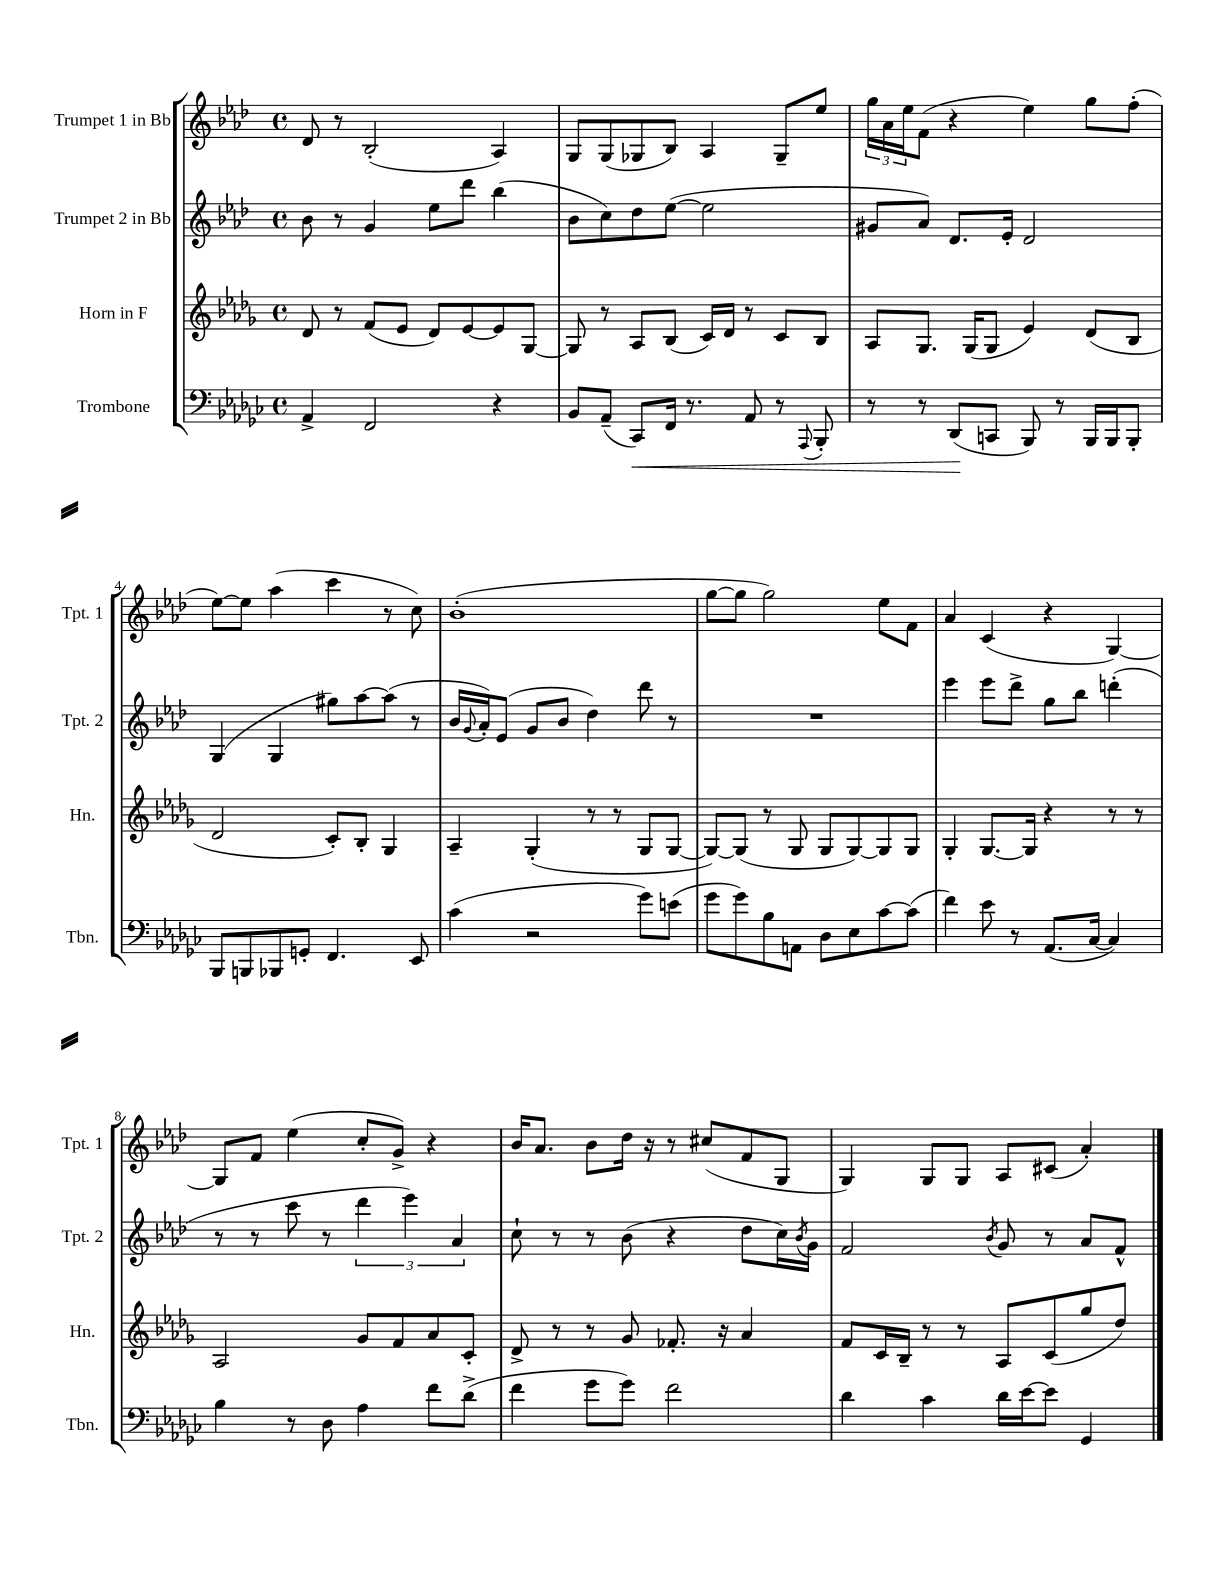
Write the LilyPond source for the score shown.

<<
\new StaffGroup <<
\new Staff = "s0" \with { instrumentName = "Trumpet 1 in Bb" shortInstrumentName = "Tpt. 1" } {
    \clef treble \key aes \major \defaultTimeSignature \time 4/4
    des'8 r8 bes2-.( aes4) |
    g8 g8( ges8 bes8) aes4 ges8-- ees''8 |
    \tuplet 3/2 { g''16 aes'16 ees''16 } f'8( r4 ees''4) g''8 f''8-.( |
    ees''8~) ees''8 aes''4( c'''4 r8 c''8) |
    bes'1-.( |
    g''8~ g''8 g''2) ees''8 f'8 |
    aes'4 c'4( r4 g4~) |
    g8 f'8 ees''4( c''8-. g'8->) r4 |
    bes'16 aes'8. bes'8 des''16 r16 r8 cis''8( f'8 g8 |
    g4) g8 g8 aes8 cis'8( aes'4-.) \bar "|." |
}
\new Staff = "s1" \with { instrumentName = "Trumpet 2 in Bb" shortInstrumentName = "Tpt. 2" } {
    \clef treble \key aes \major \defaultTimeSignature \time 4/4
    bes'8 r8 g'4 ees''8 des'''8 bes''4( |
    bes'8 c''8) des''8 ees''8~( ees''2 |
    gis'8 aes'8) des'8. ees'16-. des'2 |
    g4( g4 gis''8) aes''8~ aes''8( r8 |
    bes'16 \appoggiatura { g'8 } aes'16-.) ees'8( g'8 bes'8 des''4) des'''8 r8 |
    R1 |
    ees'''4 ees'''8 des'''8-> g''8 bes''8 d'''4-.( |
    r8 r8 c'''8 r8 \tuplet 3/2 { des'''4 ees'''4) aes'4 } |
    c''8-! r8 r8 bes'8( r4 des''8 c''16) \acciaccatura { bes'8 } g'16 |
    f'2 \acciaccatura { bes'8 } g'8 r8 aes'8 f'8-^ \bar "|." |
}
\new Staff = "s2" \with { instrumentName = "Horn in F" shortInstrumentName = "Hn." } {
    \clef treble \key des \major \defaultTimeSignature \time 4/4
    des'8 r8 f'8( ees'8 des'8) ees'8~ ees'8 ges8~ |
    ges8 r8 aes8 bes8( c'16) des'16 r8 c'8 bes8 |
    aes8 ges8. ges16( ges8 ees'4) des'8( bes8 |
    des'2 c'8-.) bes8-. ges4 |
    aes4-- ges4-.( r8 r8 ges8 ges8~ |
    ges8~) ges8( r8 ges8 ges8 ges8~) ges8 ges8 |
    ges4-. ges8.~ ges16 r4 r8 r8 |
    aes2 ges'8 f'8 aes'8 c'8-. |
    des'8-> r8 r8 ges'8 fes'8.-. r16 aes'4 |
    f'8 c'16 bes16-- r8 r8 aes8 c'8( ges''8 des''8) \bar "|." |
}
\new Staff = "s3" \with { instrumentName = "Trombone" shortInstrumentName = "Tbn." } {
    \clef bass \key ges \major \defaultTimeSignature \time 4/4
    aes,4-> f,2 r4 |
    bes,8 aes,8--( ces,8\<) f,16 r8. aes,8 r8 \appoggiatura { aes,,8 } bes,,8-. |
    r8 r8 des,8\!( c,8 bes,,8) r8 bes,,16 bes,,16 bes,,8-. |
    bes,,8 b,,8 bes,,8 g,8-. f,4. ees,8 |
    ces'4( r2 ges'8) e'8( |
    ges'8 ges'8) bes8 a,8 des8 ees8 ces'8~ ces'8( |
    f'4) ees'8 r8 aes,8.( ces16~ ces4) |
    bes4 r8 des8 aes4 f'8 des'8->( |
    f'4 ges'8 ges'8) f'2 |
    des'4 ces'4 des'16 ees'16~ ees'8 ges,4 \bar "|." |
}
>>
>>
